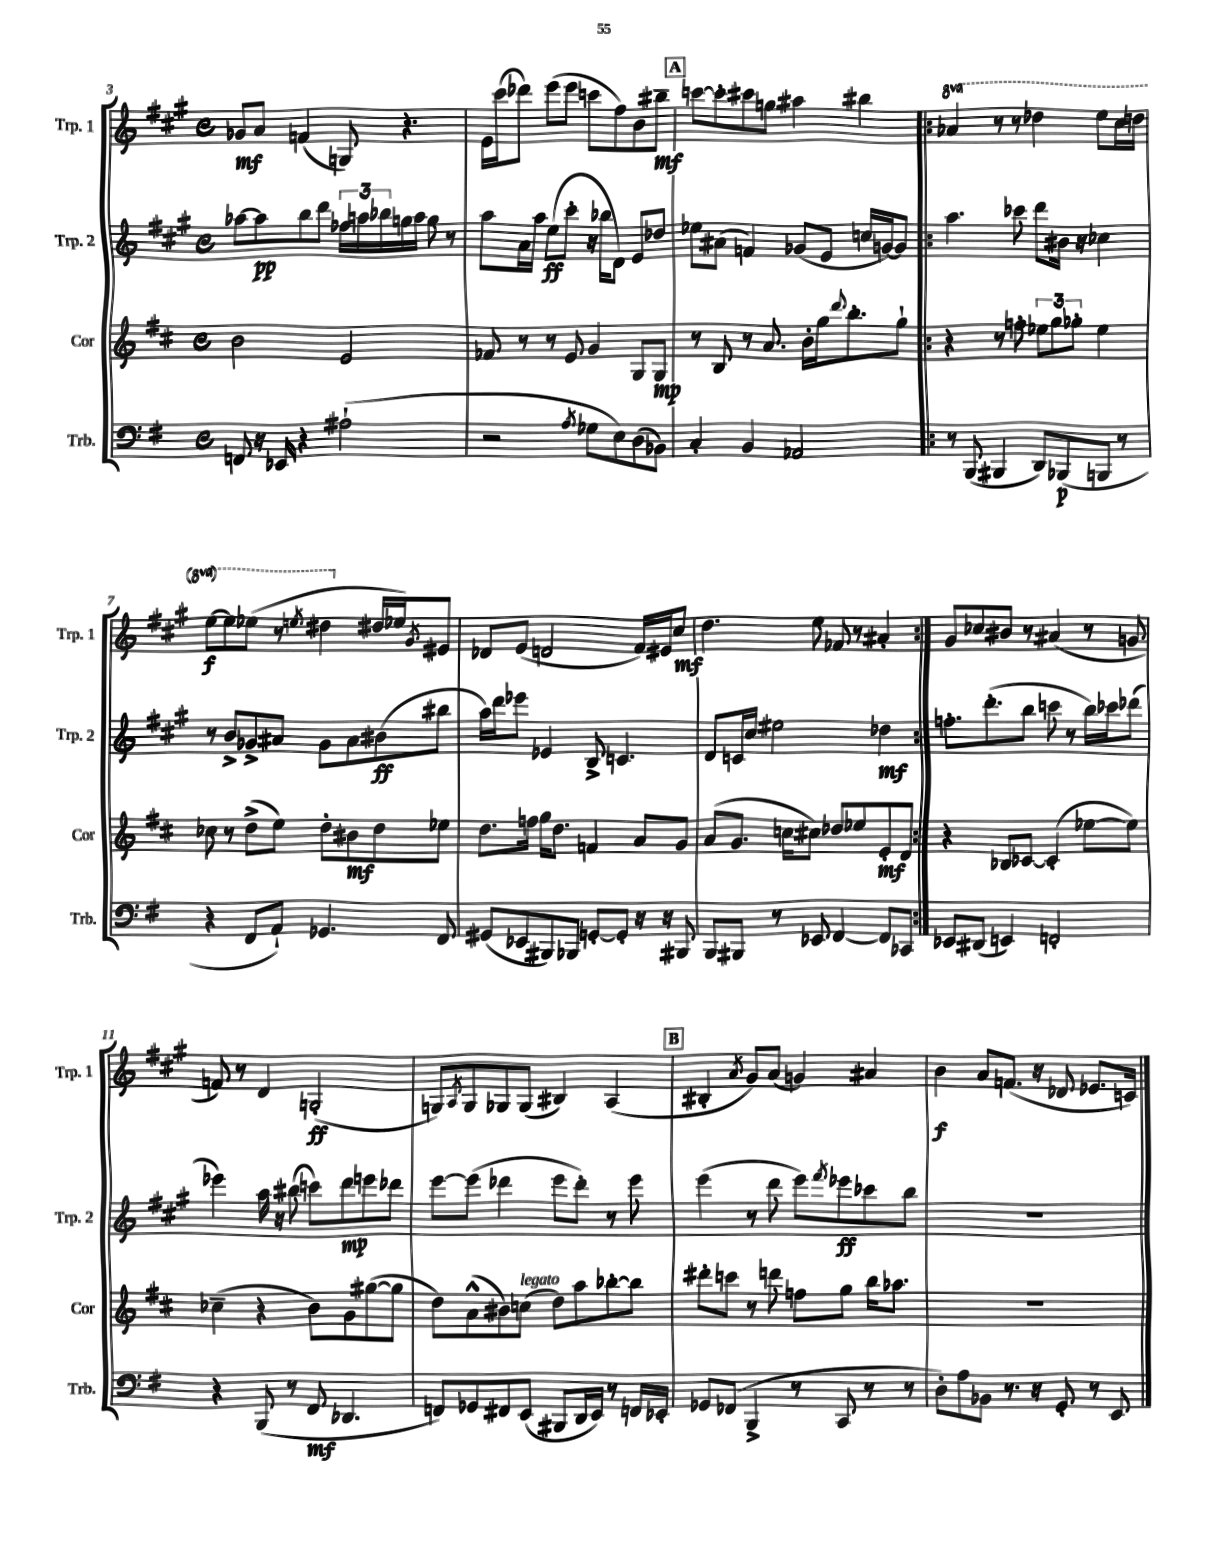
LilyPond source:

<<
\new StaffGroup <<
\new Staff = "s0" \with { instrumentName = "Trp. 1" shortInstrumentName = "Trp. 1" } {
    \clef treble \key a \major \defaultTimeSignature \time 4/4 \set Staff.ottavationMarkups = #ottavation-simple-ordinals
    ges'8\mf a'8 f'4( g8) r4. |
    e'16 cis'''16( des'''8) e'''8( e'''8 c'''8 fis''8) b'8 bis''8--\mf |
    \mark \markup { \box "A" } c'''8~ c'''8-. cis'''8 g''8 ais''4 bis''4 |
    \repeat volta 2 { \ottava #1 aes''4 r8 r8 des'''4 e'''8 cis'''16 d'''16 |
    e'''8~\f e'''8 ees'''8( r8 \acciaccatura { e'''8 } dis'''4 \ottava #0 dis''16 ees''16) \acciaccatura { gis'8 } eis'8 |
    des'8 e'8( d'2 fis'16) eis'16 cis''8\mf |
    d''4. e''8 fes'8 r8 ais'4-. | }
    gis'8 ces''8 bis'8 r8 ais'4( r8 g'8 |
    f'8) r8 d'4 g2-.\ff( |
    g8) \acciaccatura { a8 } g8 ges8 ges8( bis4) a4( |
    \mark \markup { \box "B" } bis4-. \acciaccatura { a'8 } gis'8) a'8( g'4) ais'4 |
    b'4\f a'8 f'8.( r16 des'8 ees'8. c'16) \bar "|." |
}
\new Staff = "s1" \with { instrumentName = "Trp. 2" shortInstrumentName = "Trp. 2" } {
    \clef treble \key a \major \defaultTimeSignature \time 4/4
    aes''8~ aes''8\pp b''8 d'''8 \tuplet 3/2 { fes''16 a''16 bes''16 } g''16 a''16 g''8 r8 |
    a''8 a'16 a''16 e''8\ff( cis'''8-. r16 bes''16 d'8) e'8 des''8 |
    \mark \markup { \box "A" } ees''8 ais'8( f'4) ges'8( e'8 c''16 g'16~) g'8 |
    \repeat volta 2 { a''4. ces'''8 d'''8 bis'16 r16 ces''4 |
    r8 b'8-> ges'8-> ais'8 ges'8 ais'8 bis'8\ff( bis''8 |
    a''16) d'''16 ees'''8 ees'4 b8-> c'4. |
    d'8 c'16 cis''16 eis''2 des''4\mf | }
    f''8.-. d'''8.-.( b''8 c'''8 r8 b''16) ces'''16 des'''8( |
    ees'''4) a''16 r16 bis''8( c'''8) d'''8\mp e'''8 des'''8 |
    e'''8~ e'''8( des'''4 e'''8 des'''8-.) r8 e'''8 |
    \mark \markup { \box "B" } e'''4( r8 d'''8 e'''8) \acciaccatura { fis'''8 } ees'''8\ff ces'''8 b''8 |
    R1 \bar "|." |
}
\new Staff = "s2" \with { instrumentName = "Cor" shortInstrumentName = "Cor" } {
    \clef treble \key d \major \defaultTimeSignature \time 4/4
    b'2 e'2 |
    fes'8 r8 r8 e'8 g'4 g8 g8\mp |
    \mark \markup { \box "A" } r8 b8 r8 a'8. b'16-. g''16 \appoggiatura { d'''8 } b''8.-. g''8-! |
    \repeat volta 2 { r4 r8 f''8-. \tuplet 3/2 { ees''8 g''8 ges''8-. } ees''4 |
    ces''8 r8 d''8->( e''8) d''8-. bis'8\mf d''8 ees''8 |
    d''8. f''16 g''16 d''8. f'4 a'8 g'8 |
    a'8( g'8. c''16 cis''8) des''8 ees''8 e'8-.\mf d'8 | }
    r4 bes8 ces'8~ ces'4-.( ees''8~ ees''8) |
    ces''4--( r4 b'8) g'8 gis''8~( gis''8 |
    d''8) a'8-^( bis'8) c''8^\markup { \italic "legato" }( d''8) a''8 bes''8~-. bes''8 |
    \mark \markup { \box "B" } dis'''8-. c'''8 r8 d'''8 f''8 g''8 b''16 aes''8. |
    r1 \bar "|." |
}
\new Staff = "s3" \with { instrumentName = "Trb." shortInstrumentName = "Trb." } {
    \clef bass \key g \major \defaultTimeSignature \time 4/4
    f,8 r16 ees,16 r4 ais2-!( |
    r2 \acciaccatura { a8 } ges8 e8) d8( bes,8) |
    \mark \markup { \box "A" } c4-. b,4 aes,2 |
    \repeat volta 2 { r8 b,,8( bis,,4 d,8) bes,,8\p( b,,8 r8 |
    r4 fis,8 a,8-!) ges,4. fis,8 |
    gis,8( ees,8 bis,,8) bes,,8 g,8~-. g,8-. r16 r16 bis,,8 |
    b,,8 bis,,8 r8 ees,8 fis,4~ fis,8 ces,8 | }
    ees,8 dis,8( e,4) f,2-. |
    r4 b,,8( r8 fis,8\mf des,4. |
    f,8) ges,8 fis,8 e,8( bis,,8 d,16 e,16) r8 f,16 ees,16-. |
    \mark \markup { \box "B" } ges,8 fes,8( b,,4-> r8 c,8 r8 r8 |
    d8-.) a8 bes,8 r8. r16 g,8-. r8 e,8 \bar "|." |
}
>>
>>
\layout { \context { \Score currentBarNumber = #3 } }
